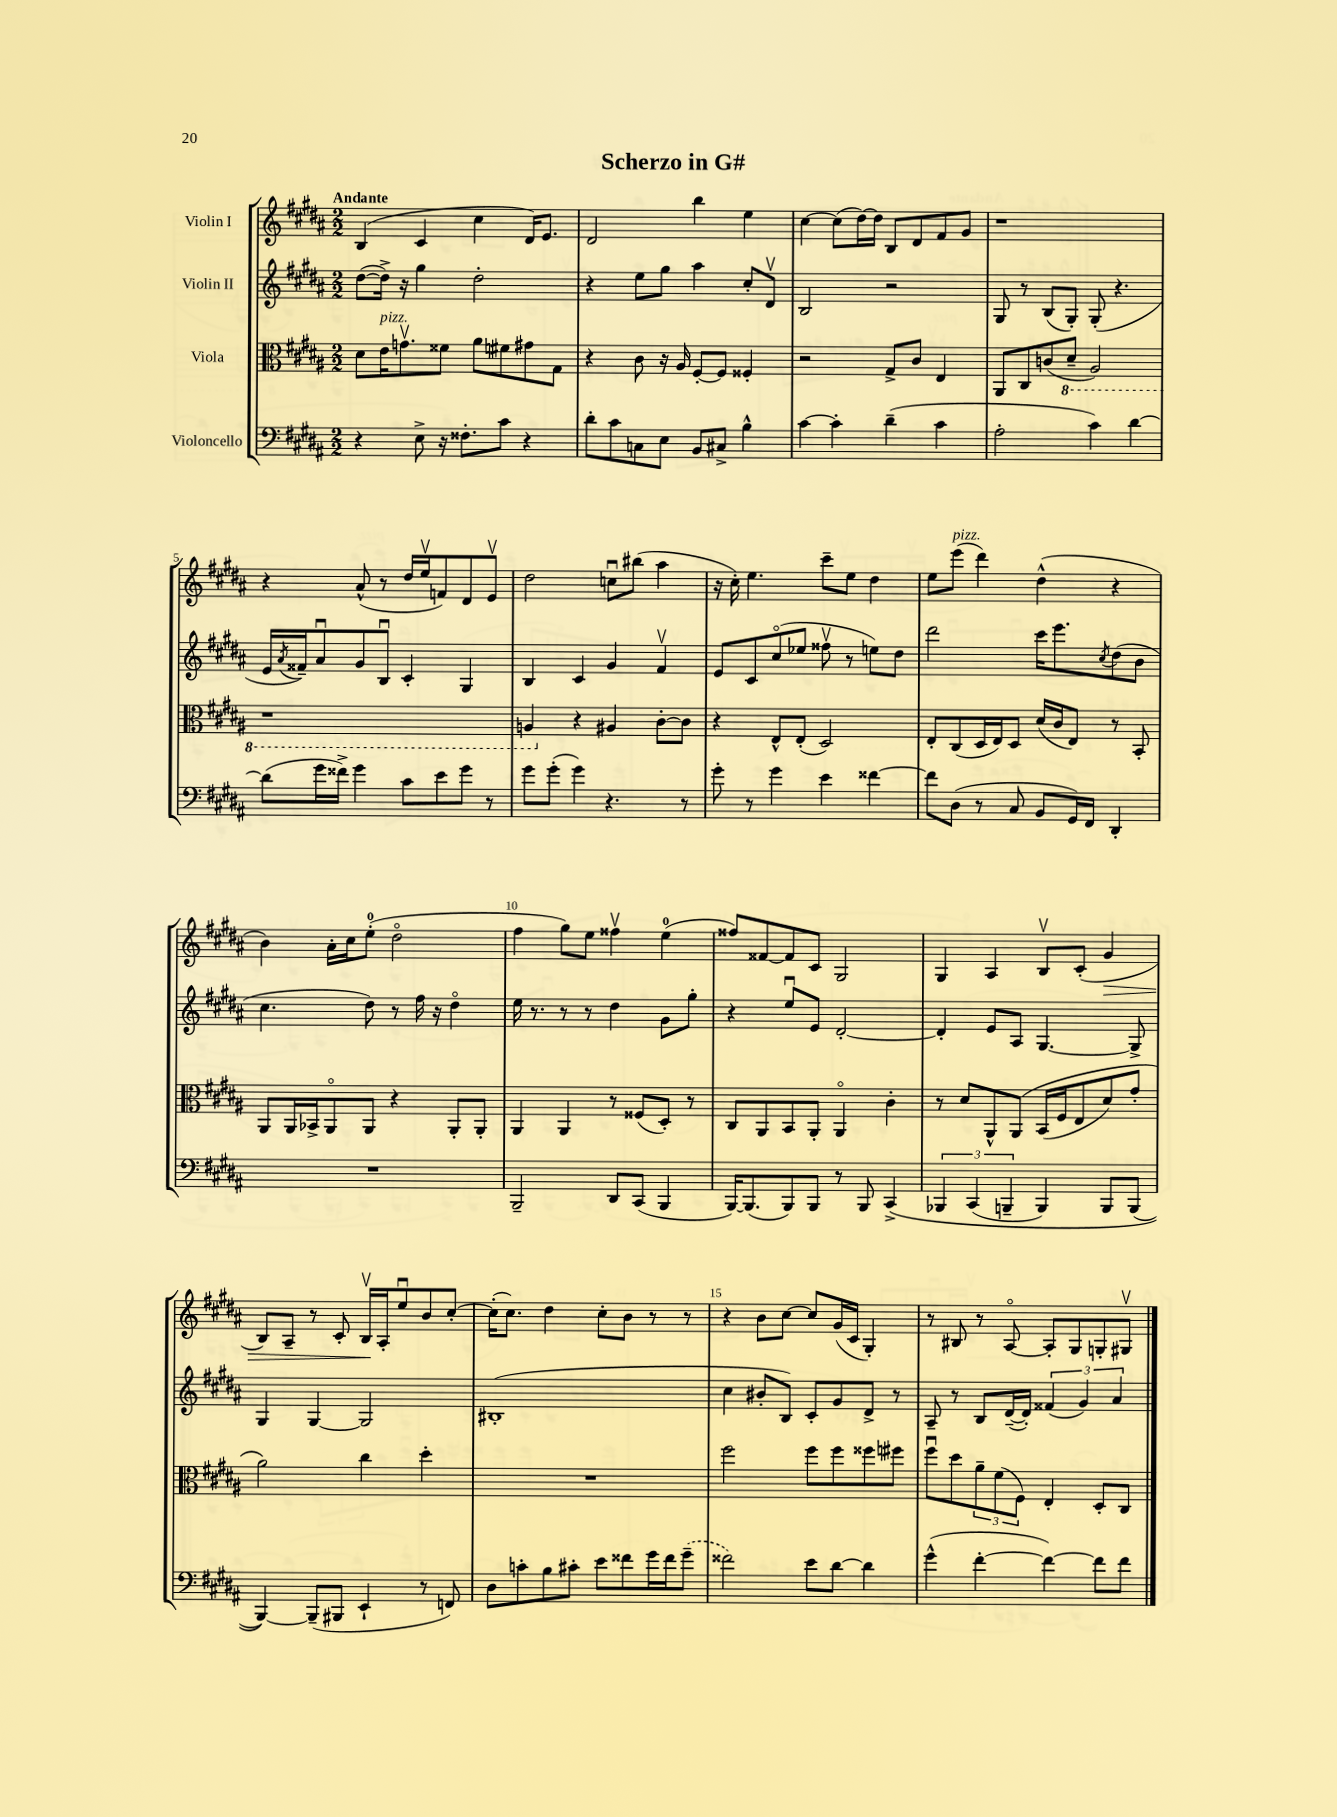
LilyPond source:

\header { title = "Scherzo in G#" }
<<
\new StaffGroup <<
\new Staff = "s0" \with { instrumentName = "Violin I" } {
    \clef treble \key b \major \numericTimeSignature \time 2/2 \tempo "Andante"
    b4( cis'4 cis''4 dis'16) e'8. |
    dis'2 b''4 e''4 |
    cis''4~ cis''8( dis''16~) dis''16 b8 dis'8 fis'8 gis'8 |
    r1 |
    r4 ais'8-^( r8 dis''16 e''16\upbow f'8) dis'8 e'8\upbow |
    dis''2 c''8\downbow bis''8( ais''4 |
    r16 cis''16-.) e''4. cis'''8-- e''8 dis''4 |
    e''8 e'''8^\markup { \italic "pizz." }( dis'''4) dis''4-^( r4 |
    b'4) ais'16-. cis''16 e''8-0-.( dis''2\flageolet |
    fis''4 gis''8) e''8 fisis''4\upbow e''4-0( |
    fisis''8) fisis'8~ fisis'8 cis'8 gis2 |
    gis4 ais4 b8\upbow cis'8-.( gis'4\> |
    b8) ais8-- r8 cis'8-. b16\upbow\! ais16-. e''8\downbow b'8 cis''8~-. |
    cis''16-.( cis''8.) dis''4 cis''8-. b'8 r8 r8 |
    r4 b'8 cis''8~ cis''8 gis'16( cis'16 gis4-.) |
    r8 bis8 r8 ais8~\flageolet ais8-. gis8 g8-. gis8\upbow \bar "|." |
}
\new Staff = "s1" \with { instrumentName = "Violin II" } {
    \clef treble \key b \major \numericTimeSignature \time 2/2
    dis''8~( dis''16->) r16 gis''4 dis''2-. |
    r4 e''8 gis''8 ais''4 cis''8-. dis'8\upbow |
    b2 r2 |
    gis8 r8 b8( gis8-.) gis8-.( r4. |
    e'16 \acciaccatura { ais'8 } fisis'16--) ais'8\downbow gis'8 b8\downbow cis'4-. gis4 |
    b4 cis'4 gis'4 fis'4\upbow |
    e'8 cis'8 cis''8\flageolet( ees''8 fisis''8\upbow r8 e''8) dis''8 |
    dis'''2 cis'''16 e'''8. \acciaccatura { cis''8 } dis''8( b'8 |
    cis''4. dis''8) r8 fis''16 r16 dis''4\flageolet |
    e''16 r8. r8 r8 dis''4 gis'8 gis''8-. |
    r4 e''8\downbow e'8 dis'2~-. |
    dis'4-. e'8 ais8 gis4.~ gis8-> |
    gis4 gis4~ gis2 |
    bis1-.( |
    cis''4 bis'8-. b8) cis'8-. gis'8 dis'8-> r8 |
    ais8-- r8 b8 dis'16~--( dis'16-.) \tuplet 3/2 { fisis'4( gis'4) ais'4 } \bar "|." |
}
\new Staff = "s2" \with { instrumentName = "Viola" } {
    \clef alto \key b \major \numericTimeSignature \time 2/2
    dis'8 e'16^\markup { \italic "pizz." } g'8.\upbow fisis'8 ais'8 fis'8 gis'8 gis8 |
    r4 cis'8 r16 ais16 fis8~-. fis8 fisis4-. |
    r2 gis8-> cis'8 e4 |
    ais,8 cis8 c'8( \ottava #-1 dis8-- ais,2) |
    r1 |
    a,4 \ottava #0 r4 ais!4 cis'8~-. cis'8 |
    r4 e8-^ e8-.( dis2) |
    e8-. cis8( dis16 e16) dis8 dis'16( cis'16 e8) r8 b,8-. |
    ais,8 ais,16 bes,16-> ais,8\flageolet ais,8 r4 ais,8-. ais,8-. |
    ais,4 ais,4 r8 fisis8( dis8-.) r8 |
    cis8 ais,8 b,8 ais,8-. ais,4\flageolet cis'4-. |
    r8 dis'8 ais,8-^ ais,8\( b,16( fis16 e8 dis'8) gis'8-. |
    ais'2\) cis''4 dis''4-. |
    R1 |
    fis''2 fis''8 fis''8 fisis''8 fis''8 |
    fis''8\downbow dis''8 \tuplet 3/2 { ais'8-- fis'8( fis8) } e4-. dis8-. cis8 \bar "|." |
}
\new Staff = "s3" \with { instrumentName = "Violoncello" } {
    \clef bass \key b \major \numericTimeSignature \time 2/2
    r4 e8-> r16 fisis8.-. cis'8 r4 |
    dis'8-. cis'8 c8 e8 b,8 cis8-> b4-^ |
    cis'4~ cis'4-. dis'4--( cis'4 |
    ais2-. cis'4) dis'4~ |
    dis'8( gis'16 fisis'16->) gis'4 cis'8 e'8 gis'8 r8 |
    gis'8 gis'8-.( gis'4) r4. r8 |
    gis'8-. r8 gis'4 e'4 fisis'4~ |
    fisis'8 dis8( r8 cis8 b,8 gis,16) fis,16 dis,4-. |
    R1 |
    b,,2-- dis,8 cis,8( b,,4 |
    b,,16~) b,,8.( b,,8) b,,8 r8 b,,8 cis,4->\( |
    \tuplet 3/2 { bes,,4 cis,4( b,,4-- } b,,4) b,,8 b,,8( |
    b,,4~)\) b,,8--( bis,,8 e,4-! r8 f,8) |
    dis8 c'8-. b8 cis'8-. e'8 fisis'8 gis'16 fisis'16 \once \slurDashed gis'8--( |
    fisis'2) e'8 dis'8~ dis'4 |
    gis'4-^( fis'4~-. fis'4~) fis'8 fis'8 \bar "|." |
}
>>
>>
\layout { \context { \Score \override BarNumber.break-visibility = ##(#f #t #t) barNumberVisibility = #(every-nth-bar-number-visible 5) } }
